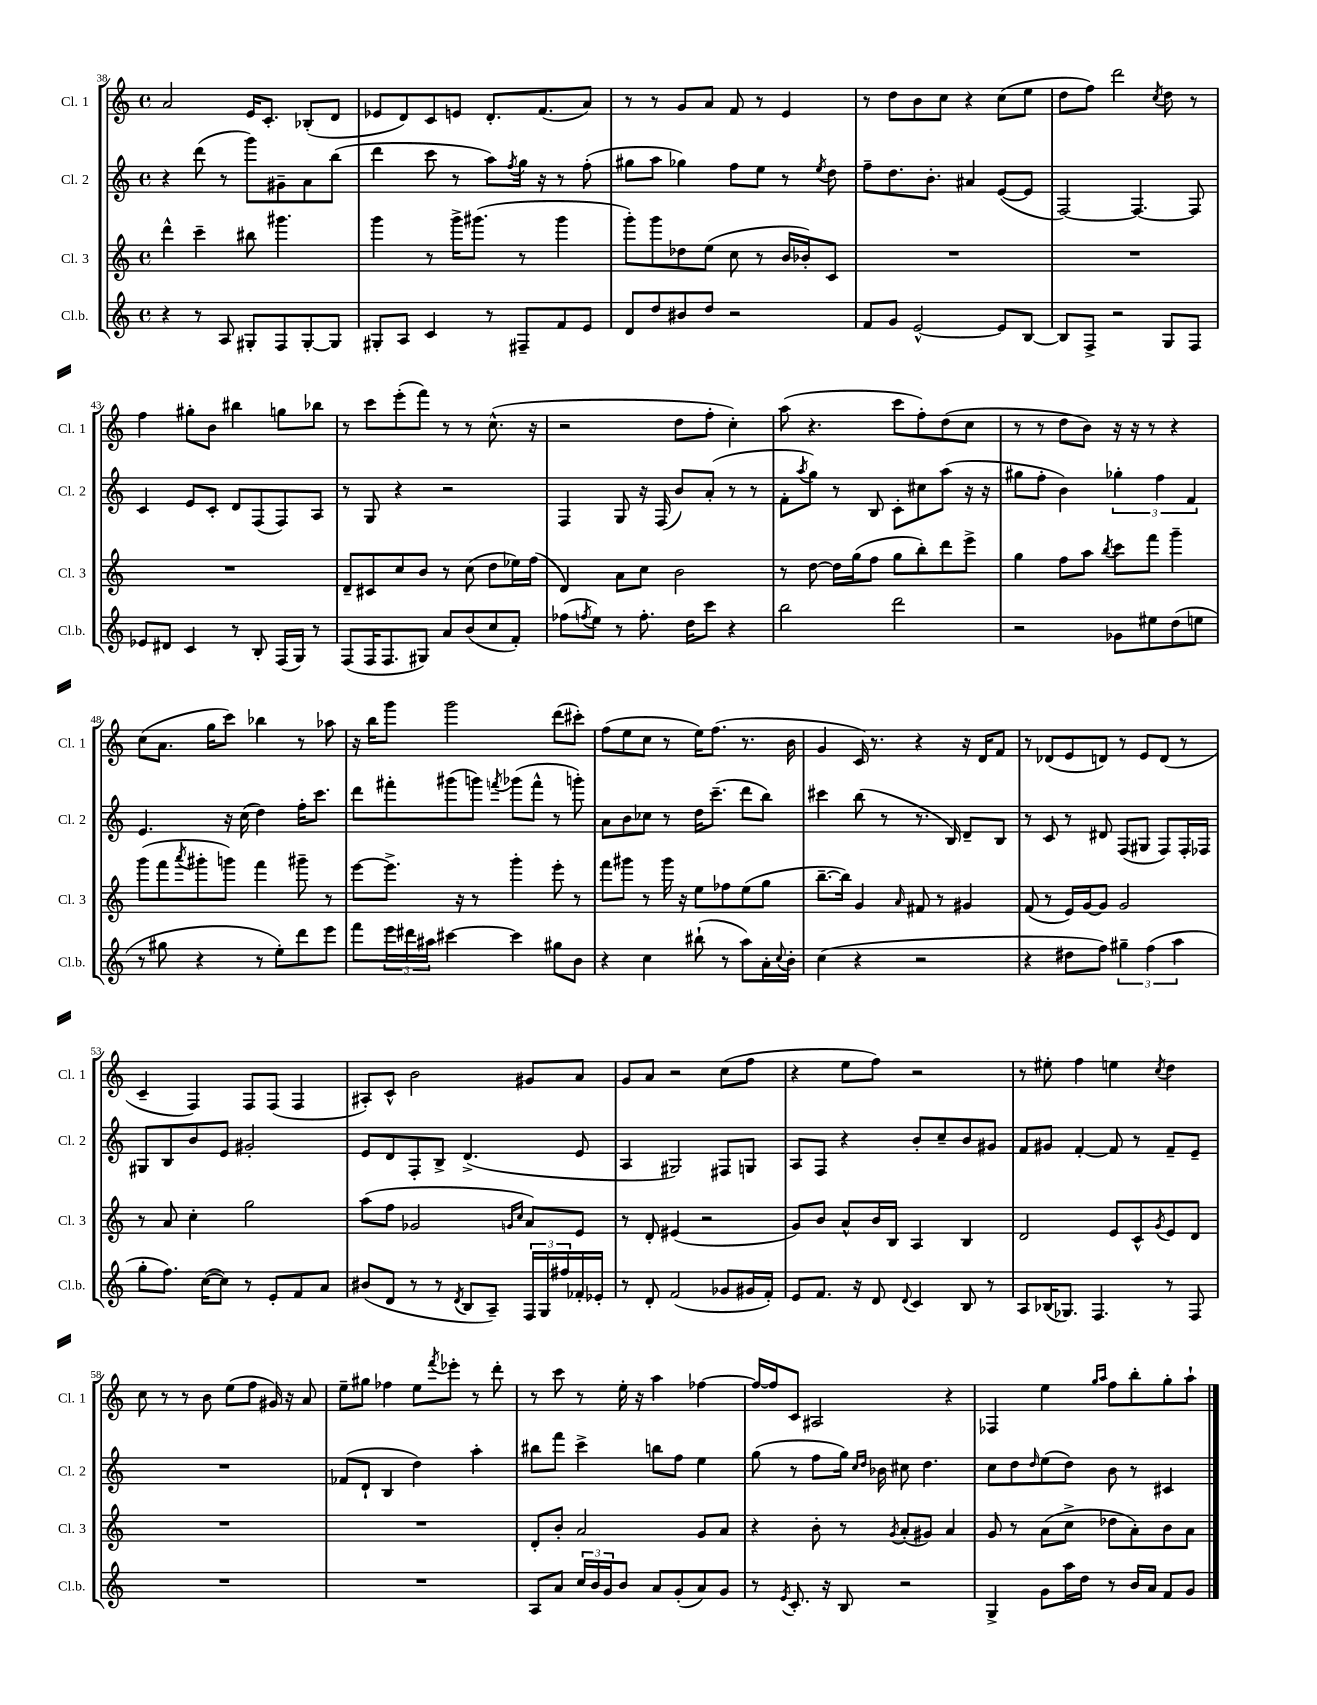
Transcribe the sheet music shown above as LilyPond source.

<<
\new StaffGroup <<
\new Staff = "s0" \with { instrumentName = "Cl. 1" shortInstrumentName = "Cl. 1" } {
    \clef treble \key c \major \defaultTimeSignature \time 4/4
    a'2 e'16 c'8.-. bes8-.( d'8 |
    ees'8 d'8) c'8 e'8 d'8.-. f'8.( a'8) |
    r8 r8 g'8 a'8 f'8 r8 e'4 |
    r8 d''8 b'8 c''8 r4 c''8( e''8 |
    d''8 f''8) d'''2 \acciaccatura { c''8 } d''8 r8 |
    f''4 gis''8-. b'8 bis''4 g''8 bes''8 |
    r8 c'''8 e'''8-.( f'''8) r8 r8 c''8.-^( r16 |
    r2 d''8 f''8-. c''4-.) |
    a''8( r4. c'''8 f''8-.) d''8( c''8 |
    r8 r8 d''8 b'8) r16 r16 r8 r4 |
    c''8( a'8. g''16 c'''8) bes''4 r8 aes''8 |
    r16 b''16 g'''8 g'''2 d'''8( cis'''8-.) |
    f''8( e''8 c''8 r8 e''16) f''8.( r8. b'16 |
    g'4 c'16) r8. r4 r16 d'16 f'8 |
    r8 des'8( e'8 d'8) r8 e'8 d'8( r8 |
    c'4-- f4) f8 f8( f4 |
    ais8-.) c'8-^ b'2 gis'8 a'8 |
    g'8 a'8 r2 c''8( f''8 |
    r4 e''8 f''8) r2 |
    r8 eis''8-. f''4 e''4 \acciaccatura { c''8 } d''4 |
    c''8 r8 r8 b'8 e''8( f''8 gis'16) r16 a'8 |
    e''8-- gis''8 fes''4 e''8 \acciaccatura { f'''8 } ees'''8-. r8 d'''8-. |
    r8 c'''8 r8 e''16-. r16 a''4 fes''4~ |
    fes''16~ fes''16 c'8 ais2 r4 |
    fes4 e''4 \grace { g''16 a''16 } f''8 b''8-. g''8-. a''8-! \bar "|." |
}
\new Staff = "s1" \with { instrumentName = "Cl. 2" shortInstrumentName = "Cl. 2" } {
    \clef treble \key c \major \defaultTimeSignature \time 4/4
    r4 d'''8( r8 g'''8) gis'8-- a'8 b''8( |
    d'''4 c'''8 r8 a''8) \acciaccatura { f''8 } g''16 r16 r8 f''8-.( |
    gis''8 a''8 ges''4) f''8 e''8 r8 \acciaccatura { e''8 } d''8 |
    f''8-- d''8. b'8.-. ais'4 e'8~( e'8 |
    f2~) f4.~ f8 |
    c'4 e'8 c'8-. d'8 f8( f8) a8 |
    r8 g8 r4 r2 |
    f4 g8 r16 f16( b'8) a'8-.( r8 r8 |
    f'8-. \acciaccatura { a''8 } g''8) r8 b8 c'8-. cis''8 a''8( r16 r16 |
    gis''8 f''8-. b'4) \tuplet 3/2 { ges''4-. f''4 f'4 } |
    e'4. r16 c''16( d''4) f''16-. c'''8. |
    d'''8 fis'''8-. gis'''8( g'''8) \acciaccatura { f'''8 } ges'''8( f'''8-^ r8 g'''8-.) |
    a'8 b'8 ces''8 r8 d''16 c'''8.--( d'''8 b''8) |
    cis'''4 b''8( r8 r8. b16) d'8-- b8 |
    r8 c'8 r8 dis'8 f8( gis8 f8) f16-. fes16 |
    gis8 b8 b'8 e'8 gis'2-. |
    e'8 d'8 f8-. b8-> d'4.->( e'8 |
    a4 gis2) fis8 g8 |
    a8 f8 r4 b'8-. c''8-- b'8 gis'8 |
    f'8 gis'8 f'4~-. f'8 r8 f'8-- e'8-- |
    R1 |
    fes'8( d'8-! b4 d''4) a''4-. |
    bis''8 f'''8 c'''4-> b''8 f''8 e''4 |
    g''8( r8 f''8 g''16) \grace { c''16 d''16 } bes'16 cis''8 d''4. |
    c''8 d''8 \grace { d''16 } e''8( d''8) b'8 r8 cis'4 \bar "|." |
}
\new Staff = "s2" \with { instrumentName = "Cl. 3" shortInstrumentName = "Cl. 3" } {
    \clef treble \key c \major \defaultTimeSignature \time 4/4
    d'''4-^ c'''4-- bis''8 gis'''4. |
    g'''4 r8 g'''16-> gis'''8.( r8 gis'''4 |
    g'''8-.) g'''8 des''8 e''8( c''8 r8 b'16 bes'16-.) c'8 |
    R1 |
    R1 |
    R1 |
    d'8-- cis'8 c''8 b'8 r8 c''8( d''8 ees''16) f''16( |
    d'4) a'8 c''8 b'2 |
    r8 d''8~ d''16 g''16( f''8 g''8 b''8-.) d'''8 e'''8-> |
    g''4 f''8 a''8 \acciaccatura { b''8 } c'''8 f'''8 g'''4-- |
    g'''8( f'''8 \acciaccatura { a'''8 } gis'''8-. g'''8) f'''4 gis'''8-- r8 |
    e'''8~ e'''8.-> r16 r8 g'''4-. e'''8-. r8 |
    f'''8 gis'''8 r8 gis'''16 r16 e''8 fes''8 e''8( g''8 |
    b''8.~-- b''16) g'4 \grace { a'16 } fis'8 r8 gis'4 |
    f'8( r8 e'16) g'16~ g'8 g'2 |
    r8 a'8 c''4-. g''2 |
    a''8( f''8 ges'2 \grace { g'16 c''16 } a'8) e'8 |
    r8 d'8-. eis'4( r2 |
    g'8) b'8 a'8-^ b'16 b16 a4 b4 |
    d'2 e'8 c'8-^ \acciaccatura { g'8 } e'8 d'8 |
    R1 |
    R1 |
    d'8-. b'8-. a'2 g'8 a'8 |
    r4 b'8-. r8 \acciaccatura { g'8 } a'8-.( gis'8) a'4 |
    g'8 r8 a'8( c''8-> des''8 a'8-.) b'8 a'8 \bar "|." |
}
\new Staff = "s3" \with { instrumentName = "Cl.b." shortInstrumentName = "Cl.b." } {
    \clef treble \key c \major \defaultTimeSignature \time 4/4
    r4 r8 a8 gis8-. f8 gis8~-. gis8 |
    gis8-. a8 c'4 r8 fis8-- f'8 e'8 |
    d'8 d''8 bis'8 d''8 r2 |
    f'8 g'8 e'2~-^ e'8 b8~ |
    b8 f8-> r2 g8 f8 |
    ees'8 dis'8 c'4 r8 b8-. f16( g16) r8 |
    f8( f16 f8. gis8) a'8 b'8( c''8 f'8-.) |
    fes''8( \acciaccatura { f''8 } e''8) r8 f''8.-. d''16 c'''8 r4 |
    b''2 d'''2 |
    r2 ges'8 eis''8 d''8( e''8 |
    r8 gis''8 r4 r8 e''8-.) d'''8 e'''8 |
    f'''8 \tuplet 3/2 { e'''16 dis'''16 ais''16 } cis'''4~ cis'''4 gis''8 b'8 |
    r4 c''4 bis''8-!( r8 a''8) a'16-. \appoggiatura { c''8 } b'16-. |
    c''4( r4 r2 |
    r4 dis''8 f''8) \tuplet 3/2 { gis''4-- f''4( a''4 } |
    g''8-. f''8.) c''16~( c''8) r8 e'8-. f'8 a'8 |
    bis'8( d'8 r8 r8 \acciaccatura { d'8 } b8 a8--) \tuplet 3/2 { f16 g16 fis''16 } fes'16-. ees'16-. |
    r8 d'8-. f'2( ges'8 gis'16 f'16-.) |
    e'8 f'8. r16 d'8 \appoggiatura { d'8 } c'4 b8 r8 |
    a8 bes16( ges8.) f4. r8 f8 |
    R1 |
    R1 |
    a8 a'8 \tuplet 3/2 { c''16 b'16 g'16 } b'8 a'8 g'8-.( a'8) g'8 |
    r8 \acciaccatura { e'8 } c'8.-. r16 b8 r2 |
    g4-> g'8 a''16 d''16 r8 b'16 a'16 f'8 g'8 \bar "|." |
}
>>
>>
\layout { \context { \Score currentBarNumber = #38 } }
